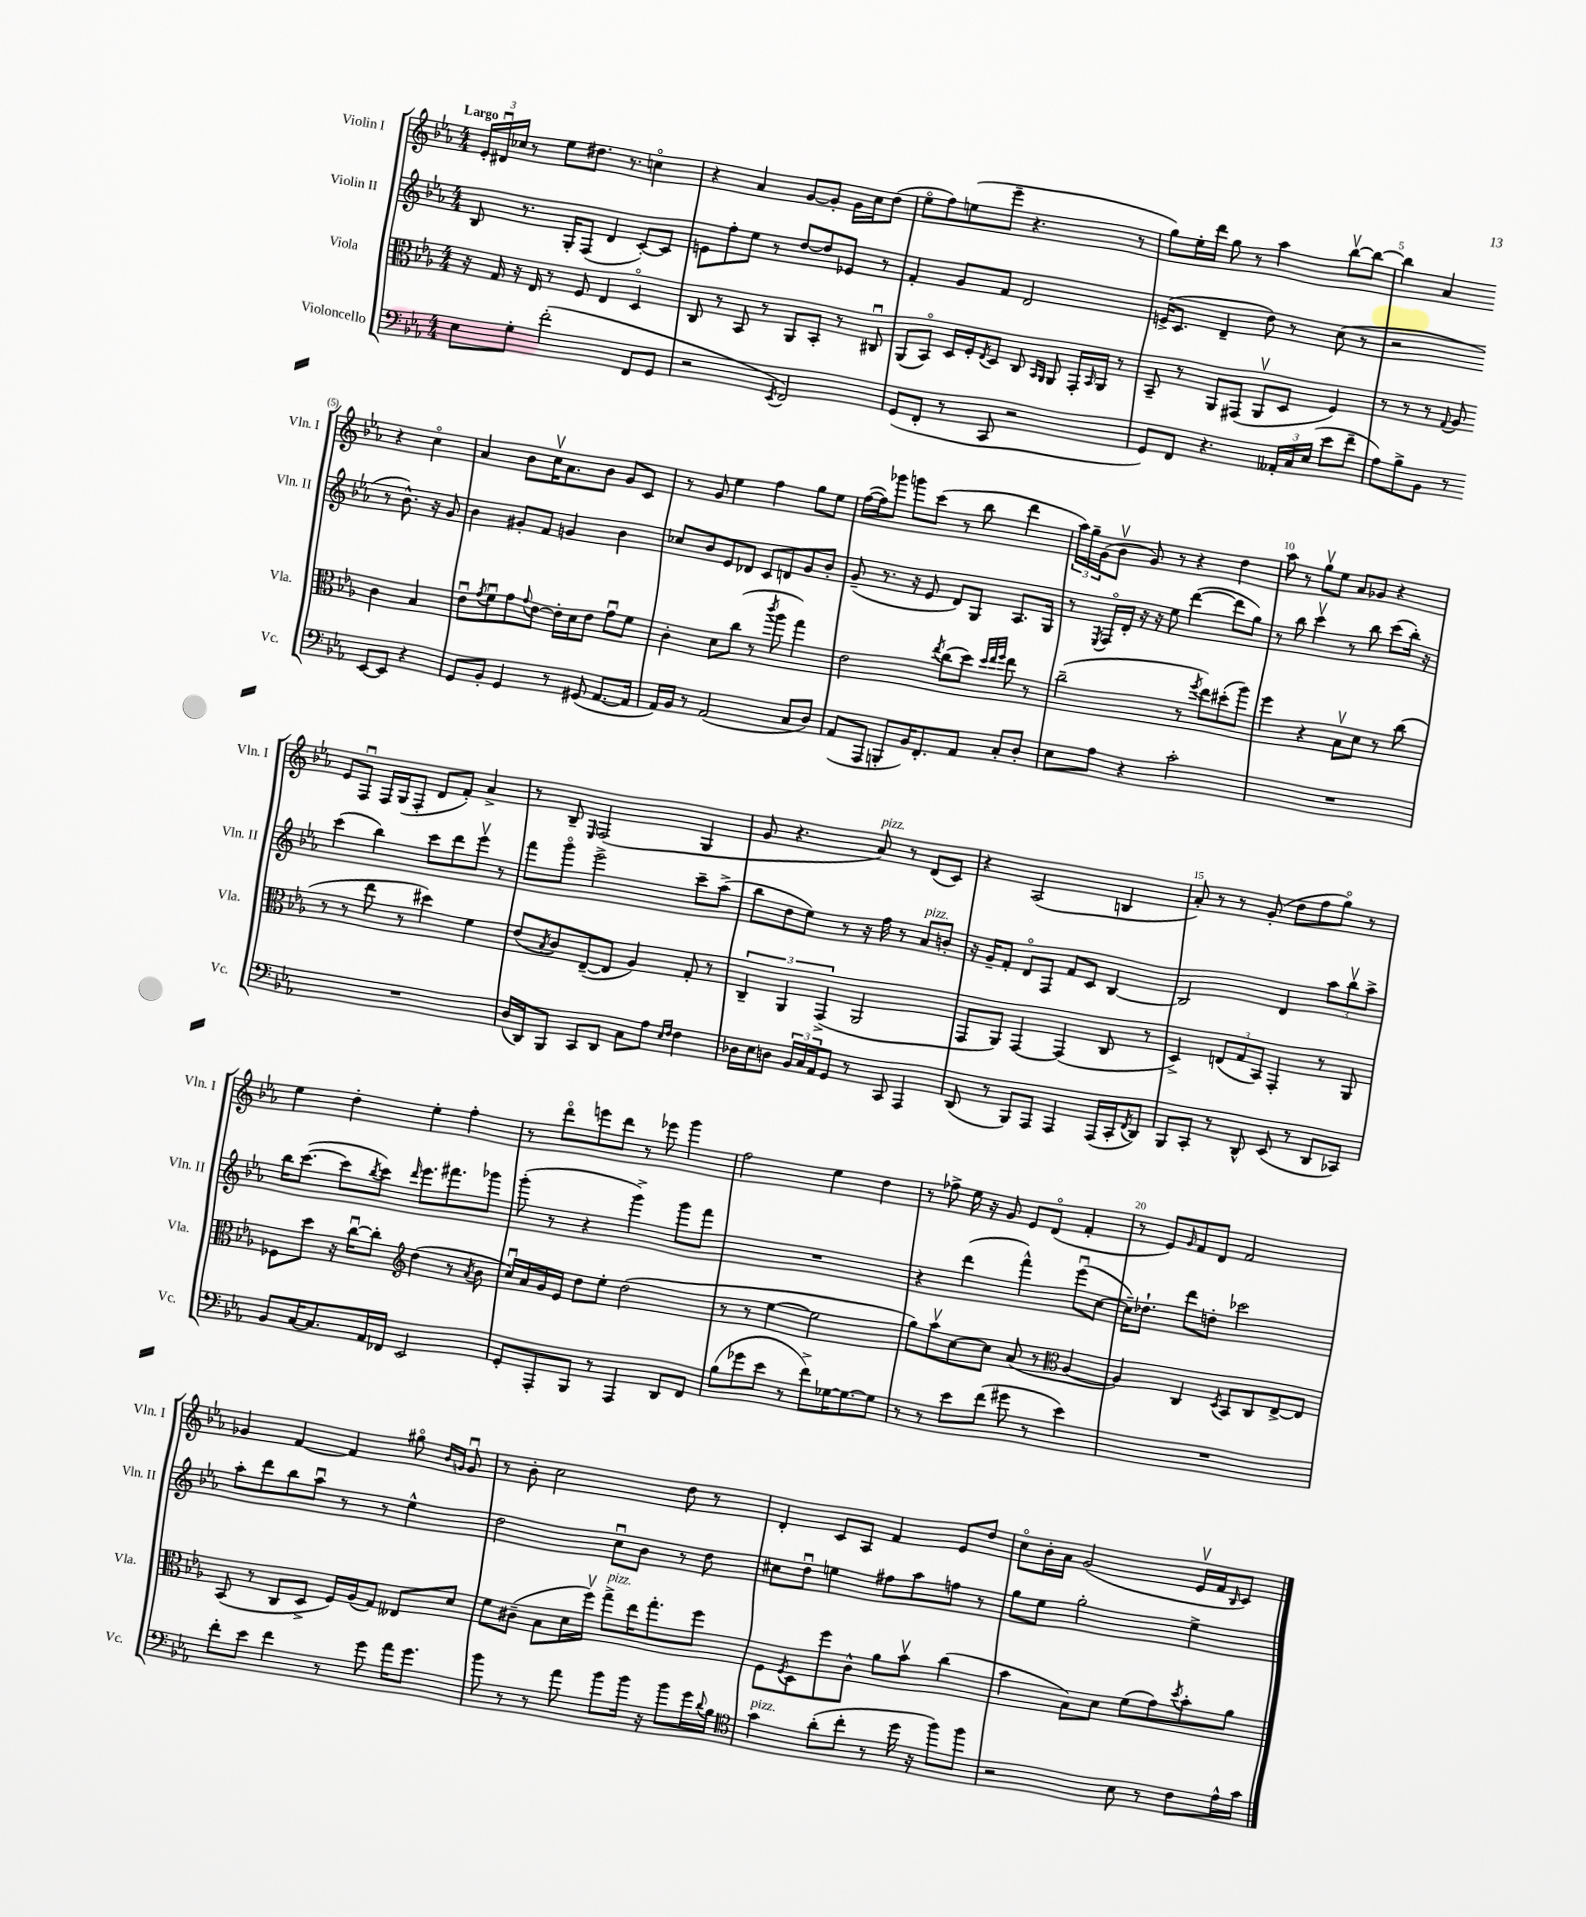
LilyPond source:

<<
\new StaffGroup <<
\new Staff = "s0" \with { instrumentName = "Violin I" shortInstrumentName = "Vln. I" } {
    \clef treble \key ees \major \numericTimeSignature \time 4/4 \tempo "Largo"
    \tuplet 3/2 { ees'16-. dis'16\downbow ces''16 } r8 ees''8 dis''8. r8. c''4\flageolet |
    r4 aes'4 g'8~ g'8-. g'16 c''16 d''8( |
    ees''8\flageolet f''8) e''8( ees'''8-- r4. r8 |
    g''8) ees''16-. d'''16 g''8 r8 aes''4 bes''8~\upbow bes''8~ |
    bes''4 aes'4 r4 c''4\flageolet |
    aes'4 bes'8 c''16\upbow aes'8. bes'8 g'8 c'8 |
    r8 g'8 ees''4 f''4 g''8 ees''8 |
    f''16~( f''16) ges'''8 g'''8 c'''8( r8 bes''8 d'''4 |
    \tuplet 3/2 { aes''16) g''16-- g'16( } bes'8\upbow g'8) r8 r4 d''4 |
    aes''8 r8 g''8\upbow ees''8 aes'8 ges'8 r4 |
    ees'8 f8\downbow f16 g16( f8-. d'8 f'8-.) aes'4-> |
    r8 bes8-- \grace { ees16 } f2( g4 |
    g'8 r4. aes'8^\markup { \italic "pizz." }) r8 d'8( c'8) |
    r4 aes2( b4 |
    aes'8-.) r8 r8 g'8-.( d''8 f''8 g''8\flageolet) r8 |
    ees''4 d''4-. ees''4-. f''4-. |
    r8 d'''8\flageolet e'''8 d'''8 r8 ees'''8 g'''4 |
    f''2 ees''4 d''4 |
    r8 fes''8-> ees''16 r16 g'8 ees'8 d'8\flageolet( f'4-. |
    r8 ees'8) \grace { g'16 } f'8 d'8 f'2 |
    ges'4 f'4~ f'4 gis''8\flageolet \grace { bes'16 g'16 } g'8\downbow |
    r8 bes'8-. c''2 d''8 r8 |
    d'4-. c'8 aes8 f'4 ees'8 d''8 |
    c''8\flageolet bes'16-. aes'16 g'2( ees'16\upbow f'16 \grace { bes16 } c'8) \bar "|." |
}
\new Staff = "s1" \with { instrumentName = "Violin II" shortInstrumentName = "Vln. II" } {
    \clef treble \key ees \major \numericTimeSignature \time 4/4
    bes8 r8. g16-. f8( d'4 c'8~-.) c'8 |
    e'8 f''8-. ees''8 r8 d''8~ d''8 ees'8 r8 |
    f'4-. g'8 f'8 d'2 |
    e'16->( c'8. d'4-- d''8) r8 c''8( r8 |
    r2 r8 bes'8.-^) r16 g'8 |
    bes'4 gis'8-. f'8 g'4 bes'4 |
    ces''8 bes'8 ees'8 des'8 c'8 d'8 g'8 bes'8-. |
    g'8--( r8. r16 ees'8 d'8) g8 aes8. g16 |
    r8 \acciaccatura { ees8 } f16\flageolet d'16-. r16 r16 ees''8 d'''4~( d'''8 g''8) |
    r8 bes''8 c'''4\upbow r8 bes''8 c'''8( bes''16-.) r16 |
    c'''4( bes''4) c'''8 d'''8 ees'''8\upbow r8 |
    f'''8 g'''8\flageolet ees'''2-> c'''8-- aes''8->( |
    bes''8 d''8 ees''8) r8 r16 f''16 r8 aes'8^\markup { \italic "pizz." } b'8-. |
    r16 g'16-- f'8-. d'8\flageolet f8 f'8 c'8 bes4~ |
    bes2 d'4 \tuplet 3/2 { aes''8 bes''8\upbow aes''8-> } |
    bes''16 c'''8.~( c'''8 \acciaccatura { bes''8 } c'''8) \grace { d'''16 } ees'''8. fis'''8. ges'''8 |
    g'''8-.( r8 r4 g'''4->) g'''8 f'''8 |
    R1 |
    r4 d'''4( f'''4-^) ees'''8\downbow( c''8~ |
    c''16--) des''8.-! d'''8 d''8-. ces'''2 |
    aes''8-. d'''8 bes''8 aes''8\downbow r8 r8 ees''4-^ |
    d''2 c''8\downbow bes'8 r8 d''8 |
    cis''8 d''8\downbow e''4 fis''8 aes''8 f''8 r8 |
    g''8 ees''8 g''2-. ees''4-> \bar "|." |
}
\new Staff = "s2" \with { instrumentName = "Viola" shortInstrumentName = "Vla." } {
    \clef alto \key ees \major \numericTimeSignature \time 4/4
    r16 g16 r16 ees16 r8 f8 ees4 d4\flageolet |
    c8 r8 bes,8 r8 aes,8 bes,8-. r8 cis8\downbow |
    aes,8( bes,8\flageolet) d16 f16-. \acciaccatura { ees8 } d8 c8 \grace { bes,16 aes,16 } aes,8 g,16-. \grace { bes,16 } aes,16 r8 |
    bes,8-- r8 aes,8 gis,8( aes,8\upbow d8 f4) |
    r8 r8 r8 \appoggiatura { g8 } aes8 c'4 bes4 |
    ees'8\downbow \acciaccatura { g'8 } f'8\downbow g'8 \appoggiatura { g'8 } ees'8~ ees'16-. d'16 ees'8 g'8\downbow f'8 |
    c'4-. d'8 c''8( r8 \acciaccatura { c'''8 } aes''8 g''4) |
    ees'2 \acciaccatura { ees''8 } c''8( d''8) \grace { d''32 ees''32 f''32 } ees''8 r8 |
    c''2--( r8 \acciaccatura { f''8 } ees''8) dis''8-.( aes''8) |
    f''4 r4 bes8\upbow d'8 r8 c''8( |
    r8 r8 ees''8 r8 dis''4) f'4 |
    ees'8( \acciaccatura { bes8 } c'8) ees8~--( ees8 aes4) g8-. r8 |
    \tuplet 3/2 { c4-- aes,4 g,4->( } aes,2 |
    g,8 aes,8) g,4~ g,4( c8 r8 |
    d4->) \tuplet 3/2 { e8( g8 bes,8) } g,4-. r8 aes,8 |
    fes8 d''8 r16 c''16~\downbow c''8-. \clef treble d''4( r8 \acciaccatura { aes'8 } bes'8 |
    c''16\downbow) aes'16 g'16 ees'16 d''8 ees''8-. d''2( |
    r8 r8 ees''4~ ees''2 |
    g''8) aes''8\upbow c''8~ c''8 aes'8( r8 \clef alto aes4~ |
    aes4) c4 \acciaccatura { d8 } bes,8 c8 ees8~-> ees8 |
    bes,8( r8 c8 d8-> f16) aes16( g8) eeses8 d'8 |
    f'8 cis'8--( bes8 d'16 f''16\upbow) g''8->^\markup { \italic "pizz." } ees''16 g''8.-. f''8 |
    f8 \acciaccatura { f8 } d8 f''8 c'8-^ aes'8 bes'8\upbow c''4( |
    bes'4 bes8) d'8 f'8( g'8) \acciaccatura { d''8 } bes'8-. aes'8 \bar "|." |
}
\new Staff = "s3" \with { instrumentName = "Violoncello" shortInstrumentName = "Vc." } {
    \clef bass \key ees \major \numericTimeSignature \time 4/4
    ees8 g8-. f'2-.( f,8 g,8 |
    r2 \acciaccatura { ees,8 } f,2) |
    g,8( f,8-. r8 c,8 r2 |
    g,8) f,8 r4. \tuplet 3/2 { aeses,16-. c16 ees16( } ees'8 f'8-- |
    aes8) bes8-> bes,8 r8 ees,8~ ees,8 r4 |
    g,8 bes,8-. g,4 r8 gis,8( aes,8.~ aes,16 |
    aes,16) bes,16 r8 aes,2( c8 d8) |
    aes,8( aes,,8 b,,8-. bes,16) f,8.-. aes,8 c8-. d8-. |
    ees8 aes8 r4 c'2-. |
    R1 |
    R1 |
    d16( d,16) bes,,8 c,8 d,8 c8 aes8 \grace { ees16 f16 } f4 |
    des16 ees16 d8 \tuplet 3/2 { bes,16 c16 aes,16 } g,8 r8 c,8 aes,,4 |
    d,8( r8 bes,,8) aes,,8 aes,,4 aes,,16( c,16-. \acciaccatura { f,8 } d,8) |
    bes,,8 c,8-. r8 d,8-^ ees,8( r8 d,8 ces,8) |
    bes,8 c16~ c8. aes,16 fes,16 ees,2 |
    g,8-. aes,,8-. bes,,8 r8 aes,,4 d,8 f,8 |
    bes8( ges'8 ees'8 r8 f'8->) ges16~ ges8.~ ges8 |
    r8 r8 ees'8 f'8( gis'8 r8 ees'4) |
    R1 |
    f'8-. ees'8 f'4 r8 g'8 aes'16 g'8. |
    bes'8 r8 r8 aes'8 bes'8 bes'16 r16 bes'8 g'16 \appoggiatura { d'8 } bes16 |
    \clef tenor g'4^\markup { \italic "pizz." } aes'8-.( c''8-. r8 d''16 r16 f''8) f''8 |
    r2 bes8 r8 c'8 ees'16-^ g'16 \bar "|." |
}
>>
>>
\layout { \context { \Score \override BarNumber.break-visibility = ##(#f #t #t) barNumberVisibility = #(every-nth-bar-number-visible 5) } }
